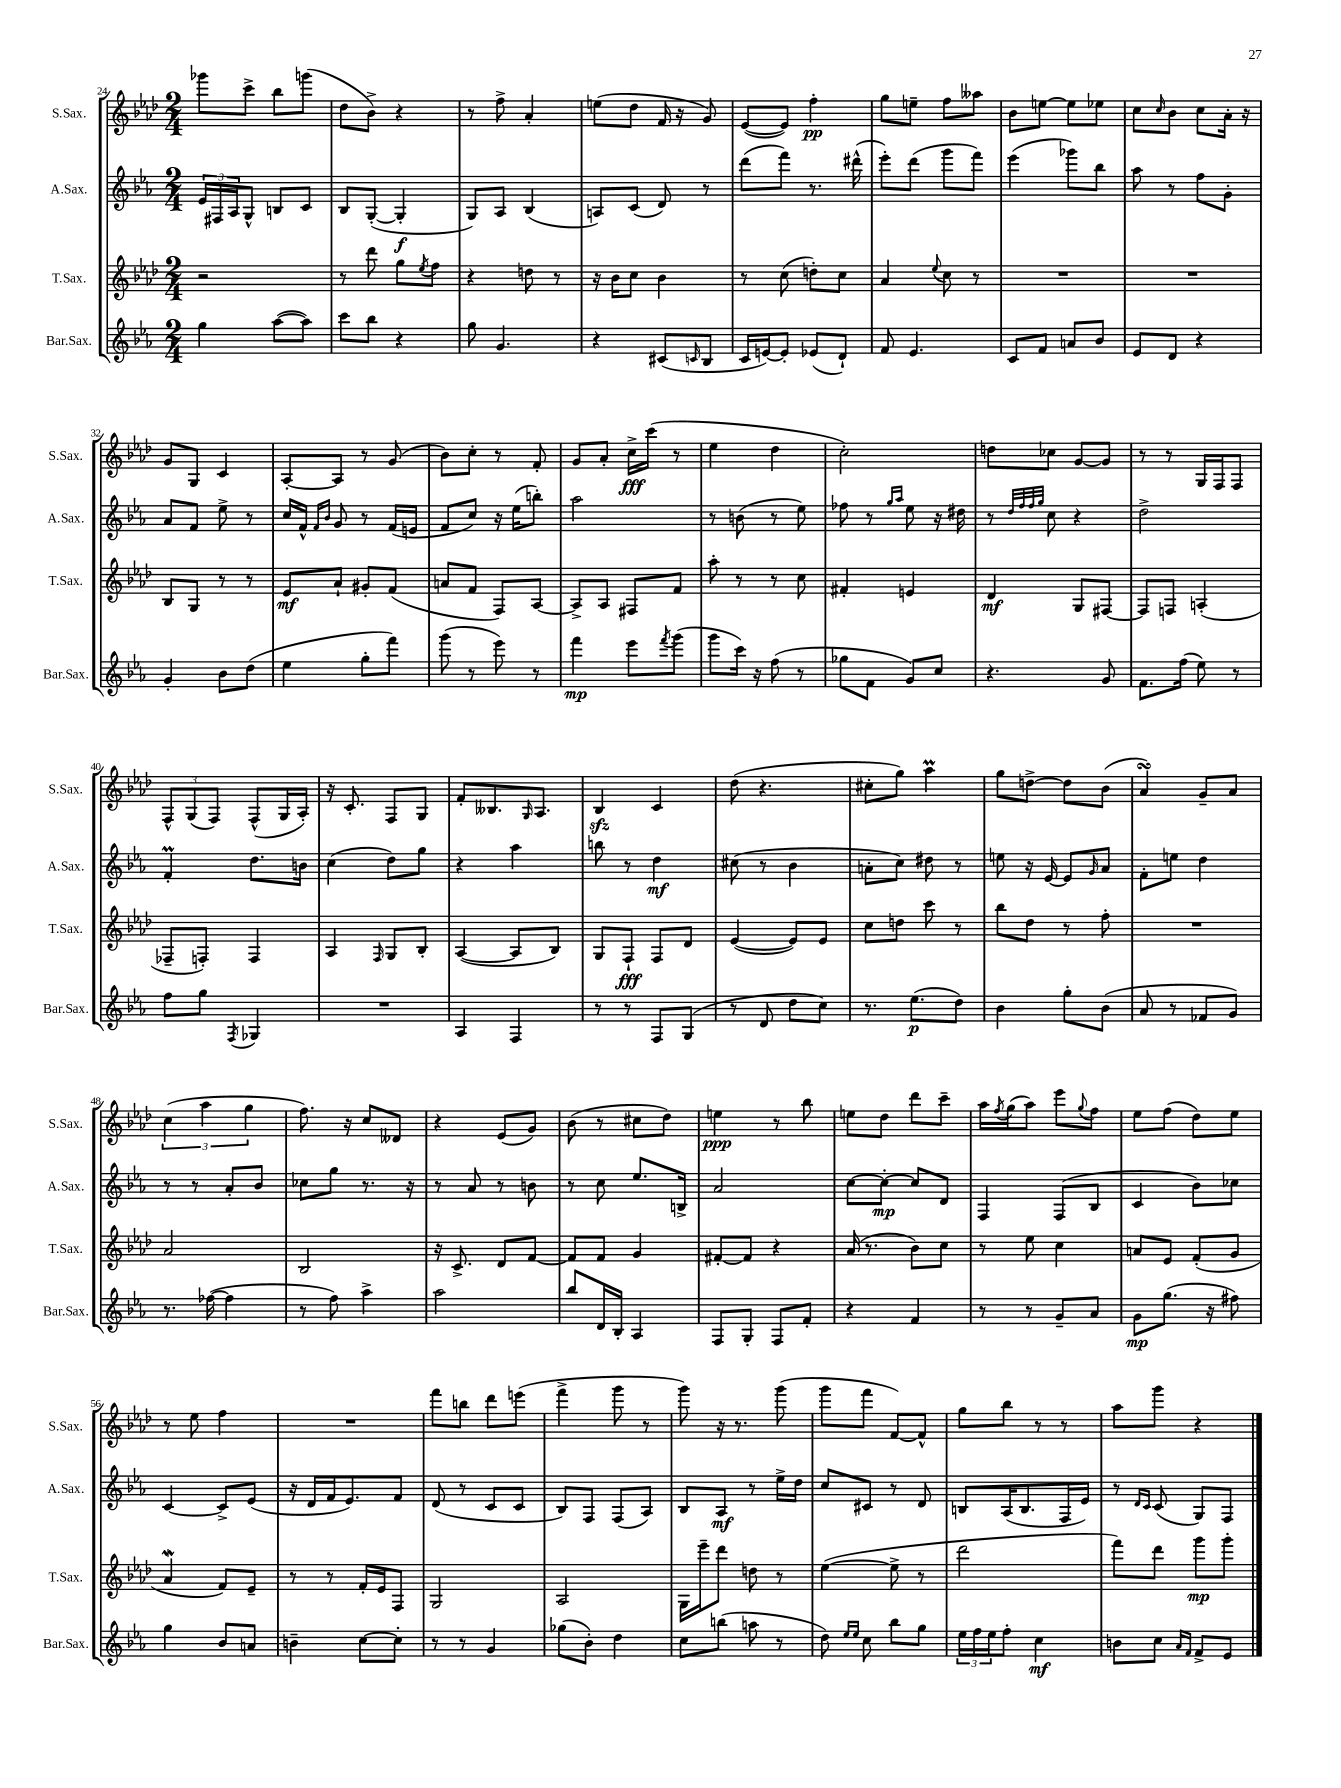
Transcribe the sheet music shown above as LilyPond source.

<<
\new StaffGroup <<
\new Staff = "s0" \with { instrumentName = "S.Sax." shortInstrumentName = "S.Sax." } {
    \clef treble \key aes \major \numericTimeSignature \time 2/4
    ges'''8 c'''8-> bes''8 g'''8( |
    des''8 bes'8->) r4 |
    r8 f''8-> aes'4-. |
    e''8( des''8 f'16 r16 g'8) |
    ees'8~( ees'8) f''4-.\pp |
    g''8 e''8-- f''8 aeses''8 |
    bes'8 e''8~ e''8 ees''8 |
    c''8 \grace { c''16 } bes'8 c''8 aes'16-. r16 |
    g'8 g8 c'4 |
    aes8~-. aes8 r8 g'8( |
    bes'8) c''8-. r8 f'8-. |
    g'8 aes'8-. c''16->\fff c'''16( r8 |
    ees''4 des''4 |
    c''2-.) |
    d''8 ces''8 g'8~ g'8 |
    r8 r8 g16 f16 f8 |
    \tuplet 3/2 { f8-^ g8( f8) } f8-^( g16 aes16-.) |
    r16 c'8.-. f8 g8 |
    f'8-. beses8. \grace { g16 } aes8. |
    bes4\sfz c'4 |
    des''8( r4. |
    cis''8-. g''8) aes''4\prall |
    g''8 d''8~-> d''8 bes'8( |
    aes'4\turn) g'8-- aes'8 |
    \tuplet 3/2 { c''4( aes''4 g''4 } |
    f''8.) r16 c''8 deses'8 |
    r4 ees'8( g'8) |
    bes'8( r8 cis''8 des''8) |
    e''4\ppp r8 bes''8 |
    e''8 des''8 des'''8 c'''8-- |
    aes''16 \acciaccatura { f''8 } g''16( aes''8) ees'''8 \appoggiatura { g''8 } f''8 |
    ees''8 f''8( des''8) ees''8 |
    r8 ees''8 f''4 |
    R2 |
    f'''8 b''8 des'''8 e'''8( |
    f'''4-> g'''8 r8 |
    g'''8) r16 r8. g'''8( |
    g'''8 f'''8 f'8~) f'8-^ |
    g''8 bes''8 r8 r8 |
    aes''8 g'''8 r4 \bar "|." |
}
\new Staff = "s1" \with { instrumentName = "A.Sax." shortInstrumentName = "A.Sax." } {
    \clef treble \key ees \major \numericTimeSignature \time 2/4
    \tuplet 3/2 { ees'16 fis16 aes16 } g8-^ b8 c'8 |
    bes8 g8~-.( g4-.\f |
    g8) aes8 bes4( |
    a8) c'8( d'8) r8 |
    d'''8( f'''8) r8. dis'''16-^( |
    ees'''8-.) d'''8( g'''8 f'''8) |
    ees'''4( ges'''8) bes''8 |
    aes''8 r8 f''8 g'8-. |
    aes'8 f'8 ees''8-> r8 |
    c''16 f'16-^ \grace { f'16 bes'16 } g'8 r8 f'16( e'16 |
    f'8 c''8) r16 ees''16( b''8-.) |
    aes''2 |
    r8 b'8( r8 ees''8) |
    fes''8 r8 \grace { g''16 aes''16 } ees''8 r16 dis''16 |
    r8 \grace { d''32 f''32 f''32 g''32 } c''8 r4 |
    d''2-> |
    f'4-.\prall d''8. b'16 |
    c''4( d''8) g''8 |
    r4 aes''4 |
    b''8 r8 d''4\mf |
    cis''8( r8 bes'4 |
    a'8-. c''8) dis''8 r8 |
    e''8 r16 ees'16~ ees'8 \grace { g'16 } aes'8 |
    f'8-. e''8 d''4 |
    r8 r8 aes'8-. bes'8 |
    ces''8 g''8 r8. r16 |
    r8 aes'8 r8 b'8 |
    r8 c''8 ees''8. b16-> |
    aes'2 |
    c''8~ c''8~-.\mp c''8 d'8 |
    f4 f8( bes8 |
    c'4 bes'8) ces''8 |
    c'4~ c'8-> ees'8( |
    r16 d'16 f'16 ees'8.) f'8 |
    d'8( r8 c'8 c'8 |
    bes8) f8 f8( aes8) |
    bes8 aes8\mf r8 ees''16-> d''16 |
    c''8 cis'8 r8 d'8 |
    b8 aes16( b8. f16 ees'16) |
    r8 \grace { d'16 c'16 } c'8( g8) f8 \bar "|." |
}
\new Staff = "s2" \with { instrumentName = "T.Sax." shortInstrumentName = "T.Sax." } {
    \clef treble \key aes \major \numericTimeSignature \time 2/4
    r2 |
    r8 des'''8 g''8 \acciaccatura { ees''8 } f''8 |
    r4 d''8 r8 |
    r16 bes'16 c''8 bes'4 |
    r8 c''8( d''8-.) c''8 |
    aes'4 \appoggiatura { ees''8 } c''8 r8 |
    R2 |
    R2 |
    bes8 g8 r8 r8 |
    ees'8\mf aes'8-! gis'8-. f'8( |
    a'8 f'8 f8) aes8~ |
    aes8-> aes8 fis8 f'8 |
    aes''8-. r8 r8 c''8 |
    fis'4-. e'4 |
    des'4\mf g8 fis8~ |
    fis8 f8 a4-.( |
    fes8-- f8-.) f4 |
    aes4 \grace { f16 } g8 bes8-. |
    aes4~( aes8 bes8) |
    g8 f8-!\fff f8 des'8 |
    ees'4~( ees'8) ees'8 |
    c''8 d''8 c'''8 r8 |
    bes''8 des''8 r8 f''8-. |
    R2 |
    aes'2 |
    bes2 |
    r16 c'8.-> des'8 f'8~ |
    f'8 f'8 g'4 |
    fis'8~-. fis'8 r4 |
    aes'16( r8. bes'8) c''8 |
    r8 ees''8 c''4 |
    a'8 ees'8 f'8-.( g'8 |
    aes'4\mordent f'8) ees'8-- |
    r8 r8 f'16-. ees'16 f8 |
    g2 |
    aes2 |
    g16 ees'''16-- des'''8 d''8 r8 |
    ees''4~( ees''8-> r8 |
    des'''2 |
    f'''8) des'''8 g'''8\mp g'''8-. \bar "|." |
}
\new Staff = "s3" \with { instrumentName = "Bar.Sax." shortInstrumentName = "Bar.Sax." } {
    \clef treble \key ees \major \numericTimeSignature \time 2/4
    g''4 aes''8~( aes''8) |
    c'''8 bes''8 r4 |
    g''8 g'4. |
    r4 cis'8( \grace { c'16 } bes8 |
    c'16 e'16~) e'8-. ees'8( d'8-!) |
    f'8 ees'4. |
    c'8 f'8 a'8 bes'8 |
    ees'8 d'8 r4 |
    g'4-. bes'8 d''8( |
    ees''4 g''8-. f'''8) |
    g'''8( r8 ees'''8) r8 |
    f'''4\mp ees'''8 \acciaccatura { f'''8 } g'''8( |
    g'''8 c'''16) r16 f''8( r8 |
    ges''8 f'8 g'8) c''8 |
    r4. g'8 |
    f'8. f''16( ees''8) r8 |
    f''8 g''8 \acciaccatura { f8 } ges4 |
    R2 |
    aes4 f4 |
    r8 r8 f8 g8( |
    r8 d'8 d''8 c''8) |
    r8. ees''8.\p( d''8) |
    bes'4 g''8-. bes'8( |
    aes'8 r8 fes'8 g'8) |
    r8. fes''16~( fes''4 |
    r8 f''8) aes''4-> |
    aes''2 |
    bes''8 d'16 bes16-. aes4 |
    f8 g8-. f8 f'8-. |
    r4 f'4 |
    r8 r8 g'8-- aes'8 |
    g'8\mp g''8.( r16 fis''8) |
    g''4 bes'8 a'8 |
    b'4-- c''8~ c''8-. |
    r8 r8 g'4 |
    ges''8( bes'8-.) d''4 |
    c''8 b''8( a''8 r8 |
    d''8) \grace { ees''16 ees''16 } c''8 bes''8 g''8 |
    \tuplet 3/2 { ees''16 f''16 ees''16 } f''8-. c''4\mf |
    b'8 c''8 \grace { aes'16 f'16 } f'8-> ees'8 \bar "|." |
}
>>
>>
\layout { \context { \Score currentBarNumber = #24 } }
